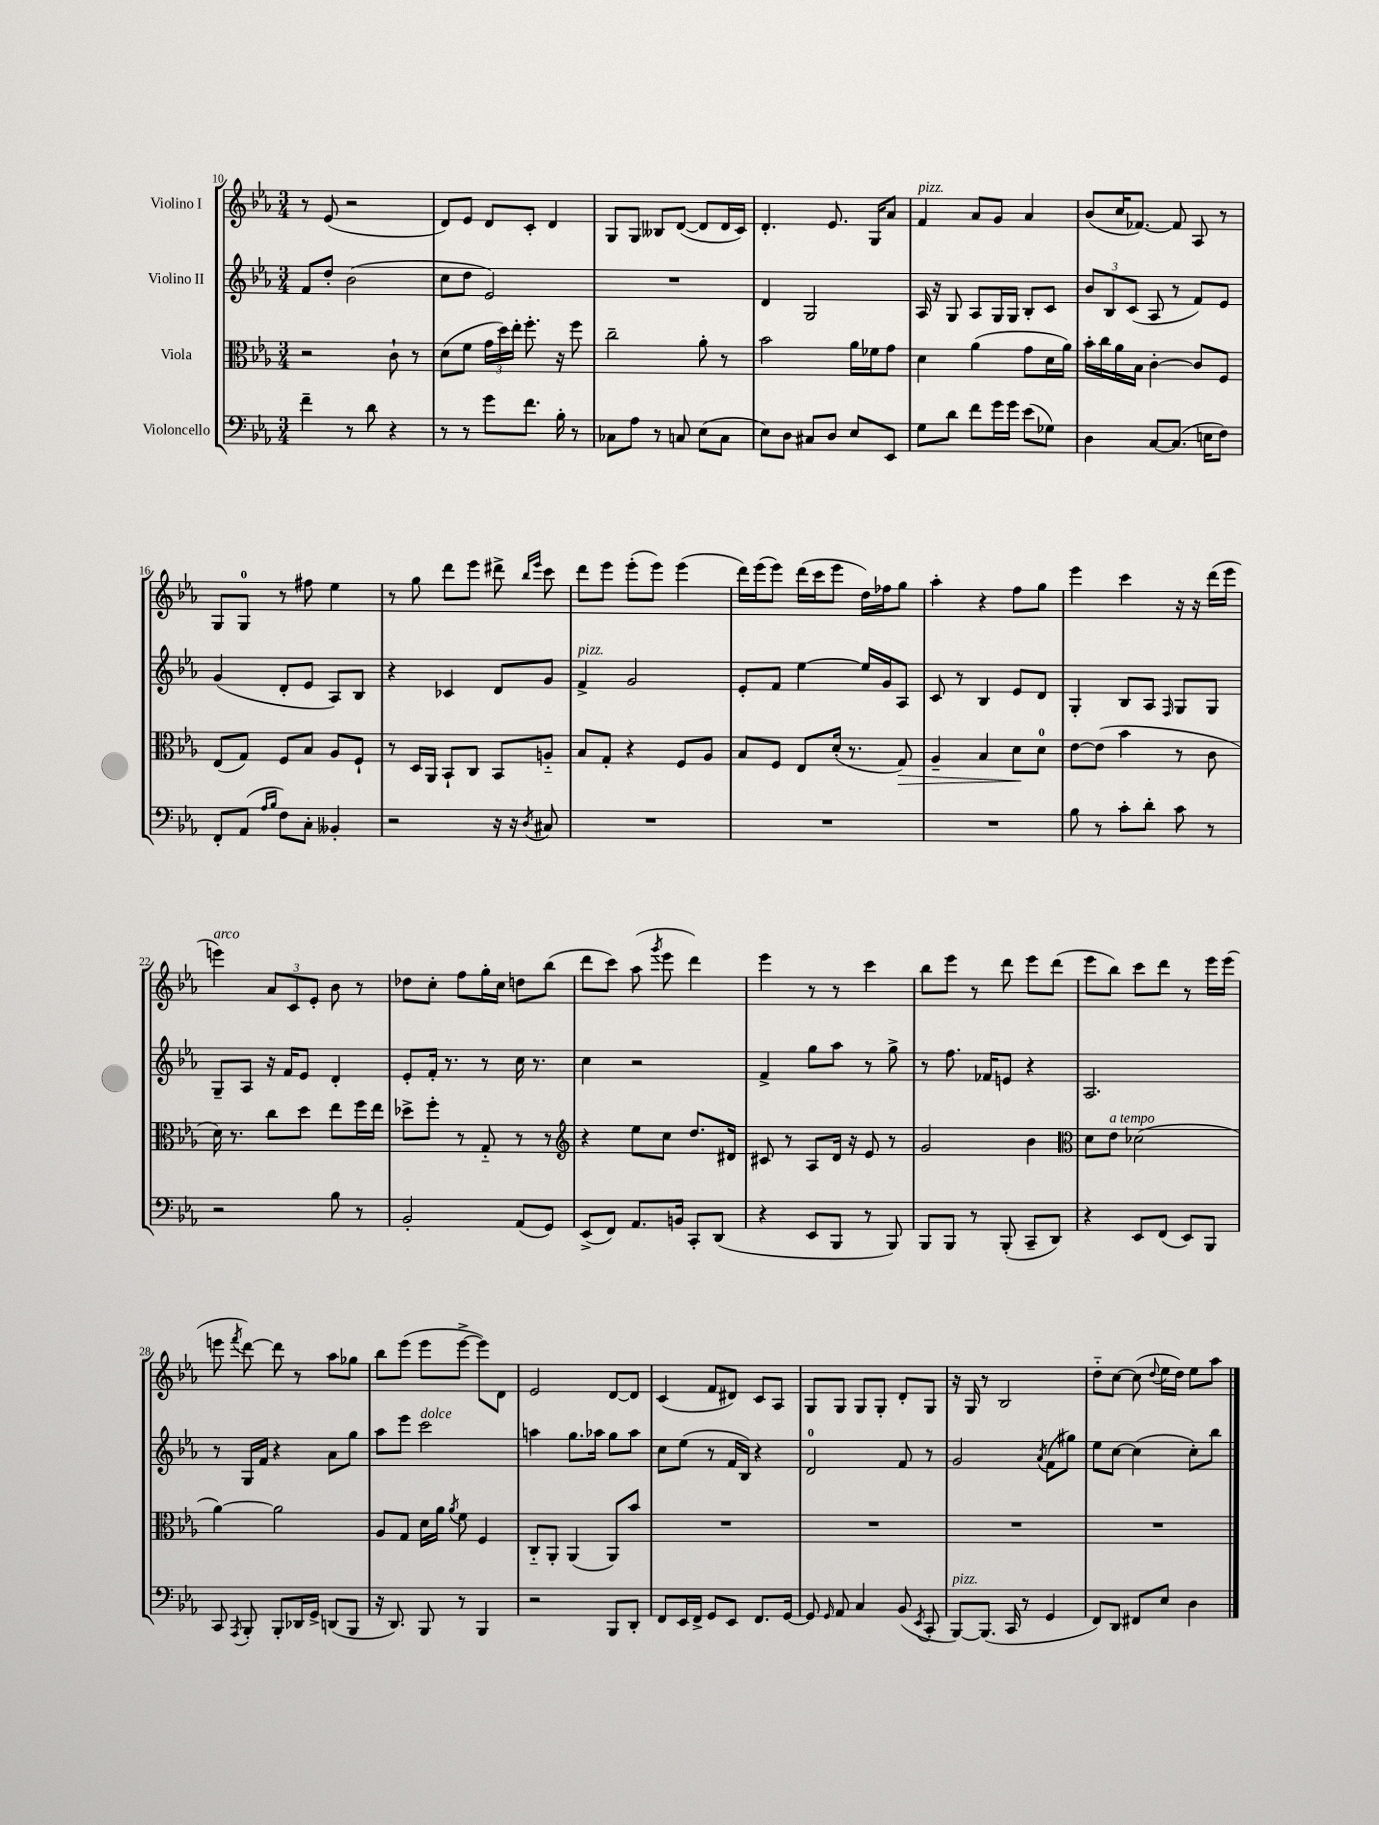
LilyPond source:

<<
\new StaffGroup <<
\new Staff = "s0" \with { instrumentName = "Violino I" } {
    \clef treble \key ees \major \numericTimeSignature \time 3/4
    \autoBeamOff r8 ees'8( r2 |
    d'8[) ees'8] d'8[ c'8]-. d'4 |
    g8[ g8] beses8[ d'8]~( d'8[ d'16 c'16]) |
    d'4.-. ees'8. g16[ aes'8] |
    f'4^\markup { \italic "pizz." } aes'8[ g'8] aes'4 |
    bes'8[( c''16 fes'8.]~) fes'8 aes8 r8 |
    g8[ g8]-0 r8 fis''8 ees''4 |
    r8 g''8 d'''8[ ees'''8] dis'''8-> \grace { bes''16[ ees'''16] } c'''8 |
    d'''8[ ees'''8] ees'''8[-.( ees'''8]) ees'''4( |
    d'''16[) ees'''16( ees'''8]) d'''16[( c'''16 ees'''8] d''16[) fes''16 g''8] |
    aes''4-. r4 f''8[ g''8] |
    ees'''4 c'''4 r16 r16 d'''16[( ees'''16] |
    e'''4^\markup { \italic "arco" }) \tuplet 3/2 { aes'8[ c'8 ees'8]-. } bes'8 r8 |
    des''8[ c''8]-. f''8[ g''16-. c''16] d''8[ bes''8]( |
    d'''8[ c'''8]) aes''8( \acciaccatura { g'''8 } ees'''8 d'''4) |
    ees'''4 r8 r8 c'''4 |
    bes''8[ ees'''8] r8 d'''8 ees'''8[ d'''8]( |
    ees'''8[ bes''8]) c'''8[ d'''8] r8 ees'''16[ ees'''16]( |
    e'''8 \acciaccatura { f'''8 } d'''8~) d'''8 r8 aes''8[ ges''8] |
    bes''8[ ees'''8]( ees'''8[ ees'''8]~-> ees'''8[) d'8] |
    ees'2 d'8[~ d'8] |
    c'4( f'8[ dis'8]) c'8[ aes8] |
    g8[ g8] g8[ g8]-. d'8[-. g8] |
    r16 g16 r8 bes2 |
    d''8[-_ c''8]~ c''8( \appoggiatura { d''8 } ees''16[ d''16]) ees''8[ aes''8] \bar "|." |
}
\new Staff = "s1" \with { instrumentName = "Violino II" } {
    \clef treble \key ees \major \numericTimeSignature \time 3/4
    \autoBeamOff f'8[ d''8]-. bes'2( |
    c''8[ d''8] ees'2) |
    R2. |
    d'4 g2 |
    aes16 r16 g8 aes8[ g16 g16] bes8[-. c'8] |
    \tuplet 3/2 { bes'8[ bes8 c'8]( } aes8 r8 f'8[) ees'8] |
    g'4( d'8[-. ees'8] aes8[) bes8] |
    r4 ces'4 d'8[ g'8] |
    f'4->^\markup { \italic "pizz." } g'2 |
    ees'8[-. f'8] ees''4~ ees''16[ g'16 aes8] |
    c'8 r8 bes4 ees'8[ d'8] |
    g4-. bes8[ aes8] \grace { f16 } g8[ g8] |
    g8[-- aes8] r16 f'16[ ees'8] d'4-. |
    ees'8[-. f'16]-. r8. r8 c''16 r8. |
    c''4 r2 |
    f'4-> g''8[ aes''8] r8 g''8-> |
    r8 f''8. fes'16[ e'8] r4 |
    aes2. |
    r8 g16[ f'16] r4 aes'8[ g''8] |
    aes''8[ ees'''8] c'''2^\markup { \italic "dolce" } |
    a''4 g''8.[ aes''16] g''8[ aes''8] |
    c''8[ ees''8]( r8 f'16[ bes16]) r4 |
    d'2-0 f'8 r8 |
    g'2 \acciaccatura { aes'8 } f'8[( gis''8]) |
    ees''8[ c''8]~ c''4( c''8[-.) bes''8] \bar "|." |
}
\new Staff = "s2" \with { instrumentName = "Viola" } {
    \clef alto \key ees \major \numericTimeSignature \time 3/4
    \autoBeamOff r2 c'8-! r8 |
    d'8[( f'8] \tuplet 3/2 { g'16[ d''16) ees''16]-. } f''8.-. r16 f''8 |
    c''2-- aes'8-. r8 |
    bes'2 aes'16[ fes'16 g'8] |
    d'4 aes'4( g'8[ d'16 aes'16]) |
    bes'16[-. c''16 aes'16 bes16] c'4~-. c'8[ f8] |
    ees8[( g8]) f8[ bes8] aes8[ f8]-! |
    r8 d16[ aes,16] bes,8[-! c8] bes,8[ a8]-_ |
    bes8[ g8]-. r4 f8[ aes8] |
    bes8[ f8] ees8[ d'16]-.( r8. g8\>) |
    aes4-- bes4 d'8[\! d'8]-0 |
    ees'8[~ ees'8]( bes'4 r8 c'8 |
    d'16) r8. c''8[ d''8] ees''8[ f''16 ees''16] |
    des''8[-> f''8]-. r8 g8-_ r8 r8 |
    \clef treble r4 ees''8[ c''8] d''8.[ dis'16] |
    cis'8 r8 aes8[ d'16] r16 ees'8 r8 |
    g'2 bes'4 |
    \clef alto d'8[ ees'8]^\markup { \italic "a tempo" } des'2( |
    aes'4~) aes'2 |
    aes8[ g8] d'16[ aes'16] \acciaccatura { aes'8 } f'8 f4 |
    c8[-_ aes,8]-. aes,4( aes,8[) bes'8] |
    R2. |
    R2. |
    R2. |
    R2. \bar "|." |
}
\new Staff = "s3" \with { instrumentName = "Violoncello" } {
    \clef bass \key ees \major \numericTimeSignature \time 3/4
    \autoBeamOff f'4-- r8 d'8 r4 |
    r8 r8 g'8[ f'8.] bes16-. r8 |
    ces8[ aes8] r8 c8 ees8[( c8] |
    ees8[) d8] cis8[ d8] ees8[ ees,8] |
    g8[ d'8] f'8[ g'16 g'16] ees'8[( ges8]) |
    d4 c8[~ c8.]( e16[ f8]) |
    f,8[-. aes,8]( \grace { aes16[ bes16] } f8[) c8]-. beses,4-. |
    r2 r16 r16 \acciaccatura { d8 } cis8 |
    R2. |
    R2. |
    R2. |
    bes8 r8 c'8[-. d'8]-. c'8 r8 |
    r2 bes8 r8 |
    bes,2-. aes,8[( g,8]) |
    ees,8[->( f,8]) aes,8.[ b,16] c,8[-. d,8]( |
    r4 ees,8[ bes,,8] r8 bes,,8) |
    bes,,8[ bes,,8] r8 bes,,8-.( c,8[-- d,8]) |
    r4 ees,8[ f,8]( ees,8[) bes,,8] |
    c,8 \acciaccatura { aes,,8 } bes,,8-. bes,,8[-. des,16 g,16]-> d,8[( bes,,8] |
    r16 d,8.) bes,,8 r8 bes,,4 |
    r2 bes,,8[ d,8]-. |
    f,8[ ees,16 f,16]-> g,8[ ees,8] f,8.[ g,16]~ |
    g,8 \grace { g,16 } aes,8 c4 bes,8( \acciaccatura { ees,8 } c,8-. |
    bes,,8[~^\markup { \italic "pizz." }) bes,,8.]( c,16 r8 g,4 |
    f,8[) d,8] fis,8[ ees8] d4 \bar "|." |
}
>>
>>
\layout { \context { \Score currentBarNumber = #10 } }
